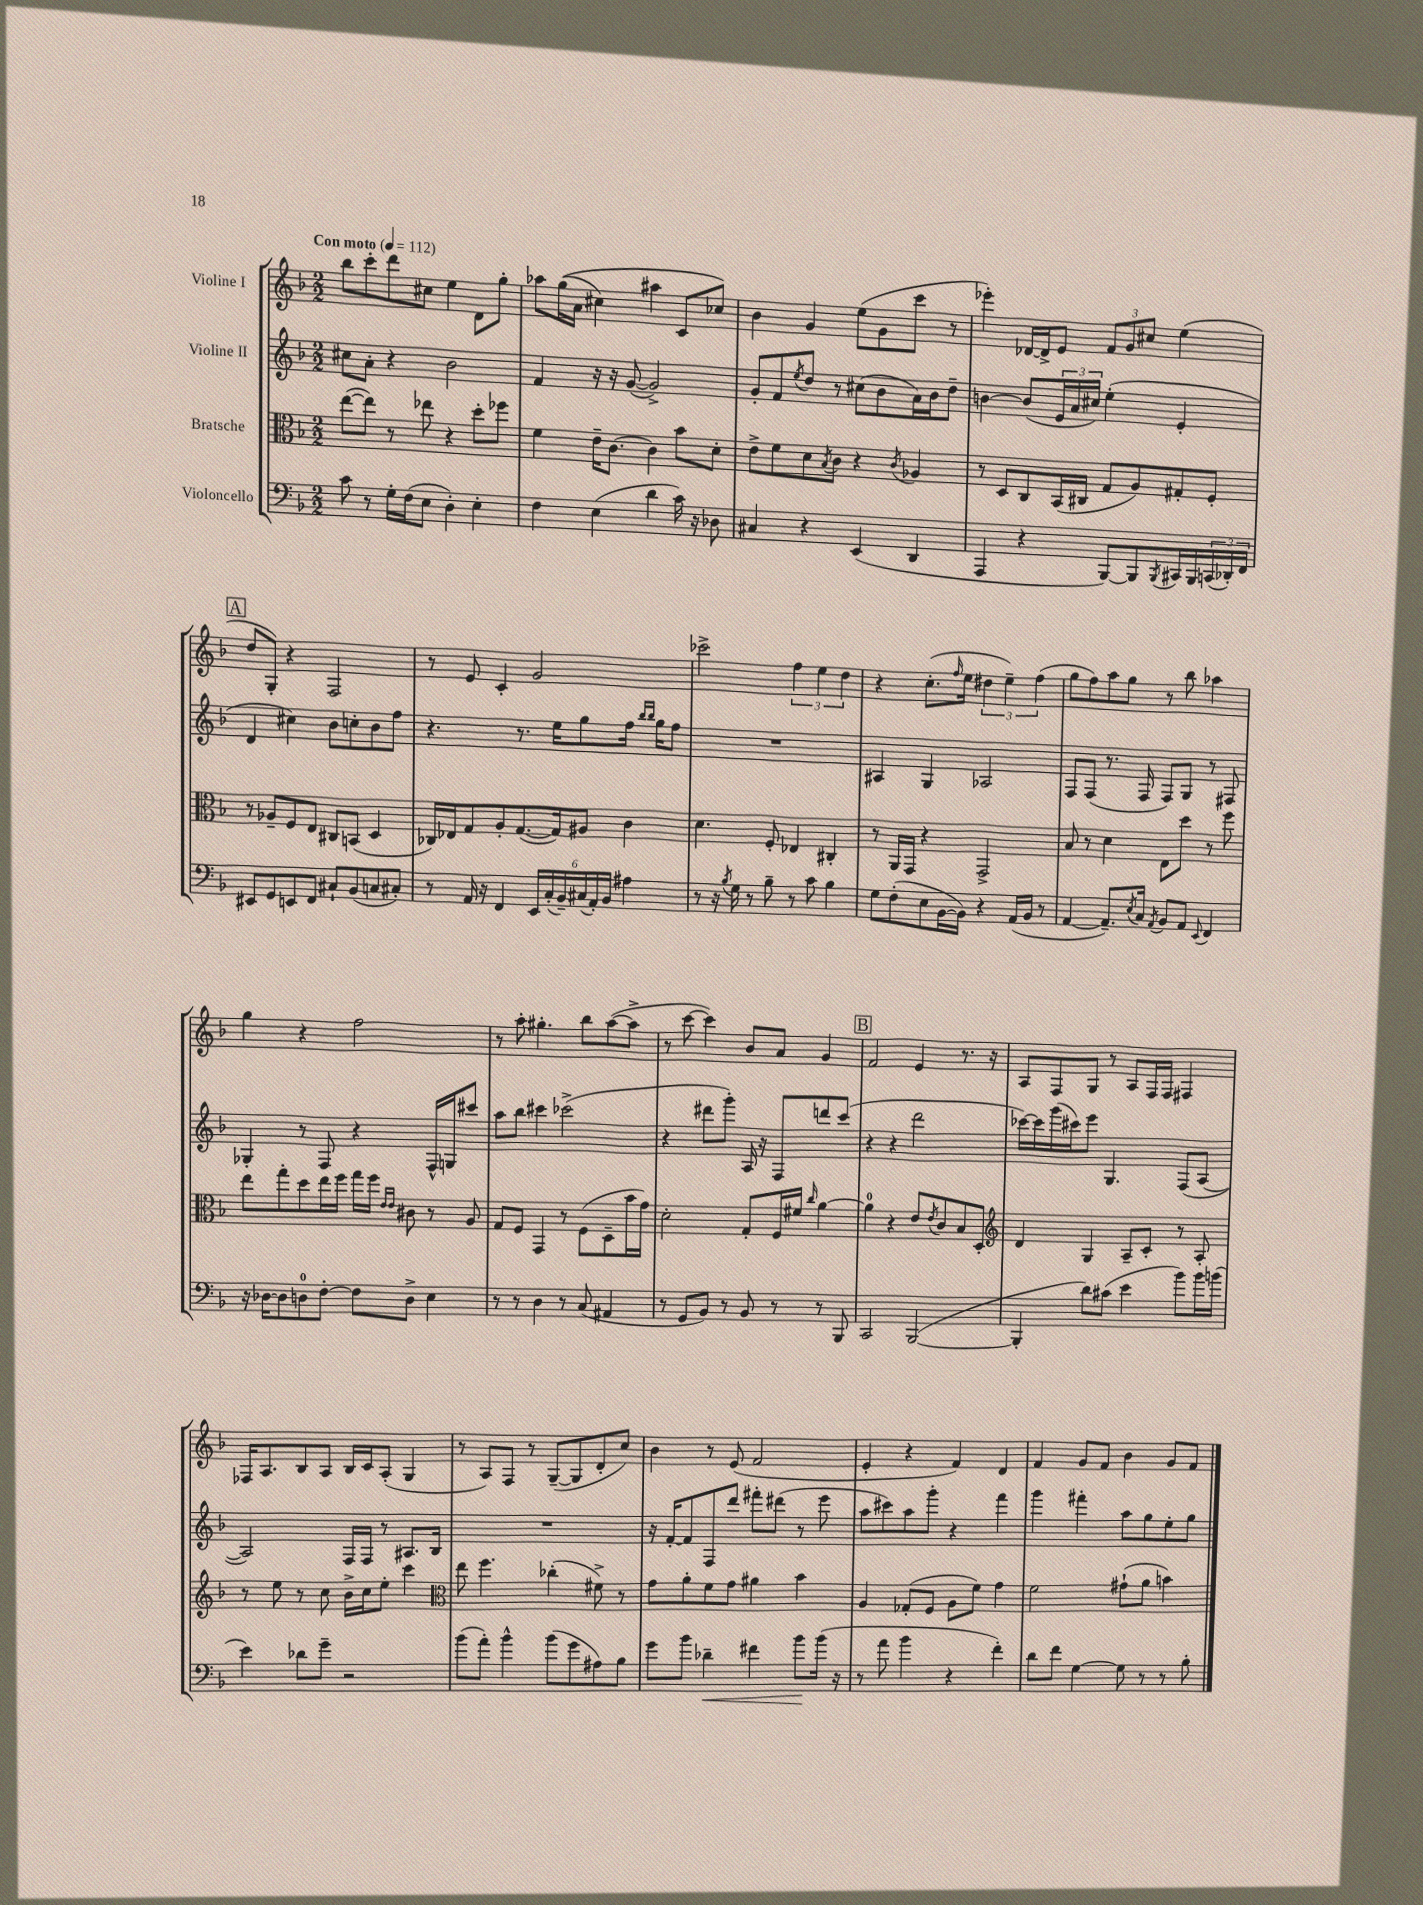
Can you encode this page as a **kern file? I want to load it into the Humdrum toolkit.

**kern	**kern	**kern	**kern
*staff4	*staff3	*staff2	*staff1
*clefF4	*clefC3	*clefG2	*clefG2
*k[b-]	*k[b-]	*k[b-]	*k[b-]
*M2/2	*M2/2	*M2/2	*M2/2
*MM112	*MM112	*MM112	*MM112
8c\	([8ee\L	8cc#\L	8bb-\L
8r	8ee\]J)	8a'\J	8ccc'\
16G'\LL	8r	4r	8ddd\
(16F\J	.	.	.
8E\J	8ee-\	.	8cc#\J
4D'\)	4r	2b-\	4ee\
4E'\	8dd'\L	.	8d\L
.	8ff-\J	.	8gg'\J
=	=	=	=
4F\	4f\	4f/	8aa-\L
.	.	.	&((16gg\L
.	.	.	16a\JJ
(4E\	16e~\LK	16r	4cc#\)
.	[8.c\J	16r	.
.	.	([8g/	.
4d\	4c\]	2g^/])	4aa#\
16c\)	8b-\L	.	8c/L
16r	.	.	.
8D-\	8d'\J	.	8cc-/J&)
=	=	=	=
4C#/	8e^\L	8g'/L	4b-\
.	8f\	8f/	.
.	.	8qee/	.
4r	8d\	8dd/J	4g/
.	8qB-/	.	.
.	8c\J	8r	.
(4EE/	4r	(8cc#\L	(8ee\L
.	.	8b-\	8g\
.	8qc/	.	.
4DD/	4A-/	16a\L)	8ccc\J
.	.	16b-\J	.
.	.	8dd~\J	8r
=	=	=	=
4AAA/	8r	[4b\	4eee-'\)
.	8D/L	.	.
4r	8C/	(8b/]L	[16d-/LL
.	.	.	16d-^/]J
.	(16BB-/L	24e/L	8e/J
.	.	24a/	.
.	16C#/JJ	.	.
.	.	24cc#/JJ)	.
[8BBB-/L)	8G/L	(4ee'\	12f/L
.	.	.	12g/
8BBB-/]	8A/)	.	.
.	.	.	12cc#/J
8qBBB-/	.	.	.
16CC#/L	8G#'/	4e'/	(4ee\
16BBB-/	.	.	.
(24CC/	8F'/J	.	.
24DD-'/)	.	.	.
24FF/JJ	.	.	.
=	=	=	=
8EE#/L	8r	4d/	8dd/L
8GG/	8A-~/L	.	8G'/J)
8EE/	8F/	4cc#\)	4r
8FF/J	8E/J	.	.
8C#`/L	8C#/L	8b-\L	2F/
(8BB-/	(8BB/J	8cc'\	.
8C/	4D/	8b-\	.
8C#'/J)	.	8ff\J	.
=	=	=	=
8r	16C-/LL)	4.r	8r
.	16E-/J	.	.
16AA/	8G/	.	8e/
16r	.	.	.
4FF/	8A'/	.	4c'/
.	([8.G/	8.r	.
24EE/LL	.	.	2g/
(24C'/	.	.	.
.	16G/]k)	16ee\LK	.
24BB-~/)	.	.	.
(24C#/	8A#/J	8gg\	.
24AA'/)	.	.	.
24BB-/JJ	.	.	.
4A#\	4c\	16ff\Jk	.
.	.	16qqbb-/LL	.
.	.	16qqbb-/JJ	.
.	.	16gg\LK	.
.	.	8ff\J	.
=	=	=	=
8r	4.d\	1r	2ccc-^\
16r	.	.	.
8qB-/	.	.	.
16G\	.	.	.
8r	.	.	.
8B-~\	8F'/	.	.
8r	4E-/	.	6ff\
8c\	.	.	.
.	.	.	6ee\
4B-\	4C#'/	.	.
.	.	.	6dd\
=	=	=	=
8G\L	8r	4A#/	4r
(8F'\	16AA/LL	.	.
.	16GG/JJ	.	.
8E\	4r	4G/	(8.cc'\L
[16BB-\L	.	.	.
.	.	.	16qqff/
16BB-\]JJ)	.	.	16ee\Jk
4r	2GG^/	2A-/	6dd#\
.	.	.	6ee~\)
(16AA/LL	.	.	.
16BB-/JJ	.	.	.
.	.	.	(6ff\
8r	.	.	.
=	=	=	=
[4AA/	8B-/	8F/L	8gg\L
.	8r	(8F/J	8ff\)
8.AA~/]L)	4d\	8.r	8aa\
.	.	.	8gg\J
8qE/	.	.	.
16C/Jk	.	16F/	.
8qAA/	.	.	.
8BB-/L	8E\L	8F/L)	8r
8AA/J	8dd\J	8G/J	8bb-\
8qqEE/	.	.	.
4FF/	8r	8r	4aa-\
.	8ff\	8F#/	.
=	=	=	=
16r	8ee\L	4G-'/	4gg\
[16D-\LK	.	.	.
8D-\]	8gg'\	.	.
8D\	8dd\	8r	4r
[8F'\J	16ee\L	8F/	.
.	16ff\JJ	.	.
8F\]L	16gg\LL	4r	2ff\
.	16ff\JJ	.	.
.	16qqe/LL	.	.
.	16qqe/JJ	.	.
8D^\J	8c#\	.	.
4E\	8r	16F^^/LL	.
.	.	16G/J	.
.	8A/	8ccc#/J	.
=	=	=	=
8r	8G/L	8aa\L	8r
8r	8F/J	8bb-\J	8aa'\
4D\	4GG/	4ccc#\	4.gg#'\
8r	8r	(2ccc-^\	.
(8C/	(8F\L	.	8bb-\L
4AA#/	8D~\	.	([8aa\
.	16b-\L	.	8aa^\]J
.	16g\JJ)	.	.
=	=	=	=
8r	2d'\	4r	8r
8GG/L	.	.	[8ccc\
8BB-/J)	.	8ddd#\L	4ccc\])
8r	.	8ggg'\J)	.
8BB-/	8G'/L	16A/	8b-/L
.	.	16r	.
8r	16F/L	8F/L	8a/J
.	16f#/JJ	.	.
.	16qqcc/	.	.
8r	[4a\	8ddd/	4g/
8BBB-/	.	(8ccc/J	.
=	=	=	=
2CC/	4a\]	4r	2f/
.	4r	4r	.
([2BBB-/	8e/L	2ddd\	4e/
.	8qe/	.	.
.	8c/	.	.
.	8B-/	.	8.r
.	8D'/J	.	.
.	.	.	16r
=	=	=	=
*	*clefG2	*	*
4BBB-'/]	4d/	[16ccc-\LL)	8A/L
.	.	16ccc-\]	.
.	.	(16ggg\	8F/
.	.	16ccc#\J)	.
8d\L)	4G/	8eee\J	8G/J
(8c#\J	.	4.G/	8r
4e\	8A~/L	.	8A/L
.	8c'/J	.	16F/L
.	.	.	16F/JJ
8b-\L)	8r	(8F/L	4F#/
16b-\L	8A'/	[8A/J	.
(16b\JJ	.	.	.
=	=	=	=
4e\)	8r	2A/])	16F-/LK
.	.	.	8.A/
.	8ee\	.	.
8d-\L	8r	.	8B-/
8g~\J	8cc\	.	8A/J
2r	16b-^\LL	16F/LL	16B-/LL
.	16cc\J	16F/JJ	16c/J
.	8ee'\J	8r	(8A'/J
.	4ccc\	8.A#/L	4G/
.	.	16B-/Jk	.
=	=	=	=
*	*clefC3	*	*
(8b-\L	8ee\	1r	8r
8a'\J)	4.ff\	.	8A/L)
4b-^^\	.	.	8F/J
.	.	.	8r
(8b-\L	(4cc-'\	.	([8G~/L
8g\	.	.	8G/]
8A#\)	8f#^\)	.	8d'/
8B-\J	8r	.	8cc/J)
=	=	=	=
8g\L	8g\L	16r	4b-\
.	.	[16f'/LK	.
8b-\J	8a'\	8f/]	.
4d-~\	8f\	8F/	8r
.	8g\J	8ddd/J	(8e/
4f#\	4a#\	8fff#'\L	2f/
.	.	(8ddd#\J	.
8b-\L	4b-\	8r	.
(16b-\Jk	.	8eee\	.
16r	.	.	.
=	=	=	=
8r	4A/	8aa\L	4e'/
8a\	.	8ccc#\)	.
4b-\	(8G-'/L	8aa\	4r
.	8F/J	8ggg'\J	.
4r	8A\L	4r	4f/)
.	8f\J)	.	.
4f'\)	4g\	4fff\	4d/
=	=	=	=
8d\L	2f\	4ggg\	4f/
8f\J	.	.	.
[4G\	.	4fff#'\	8g/L
.	.	.	8f/J
8G\]	(8g#`\L	8aa\L	4b-\
8r	8a\J	8gg\	.
8r	4b\)	8ee'\	8g/L
8B-'\	.	8gg\J	8f/J
==	==	==	==
*-	*-	*-	*-
